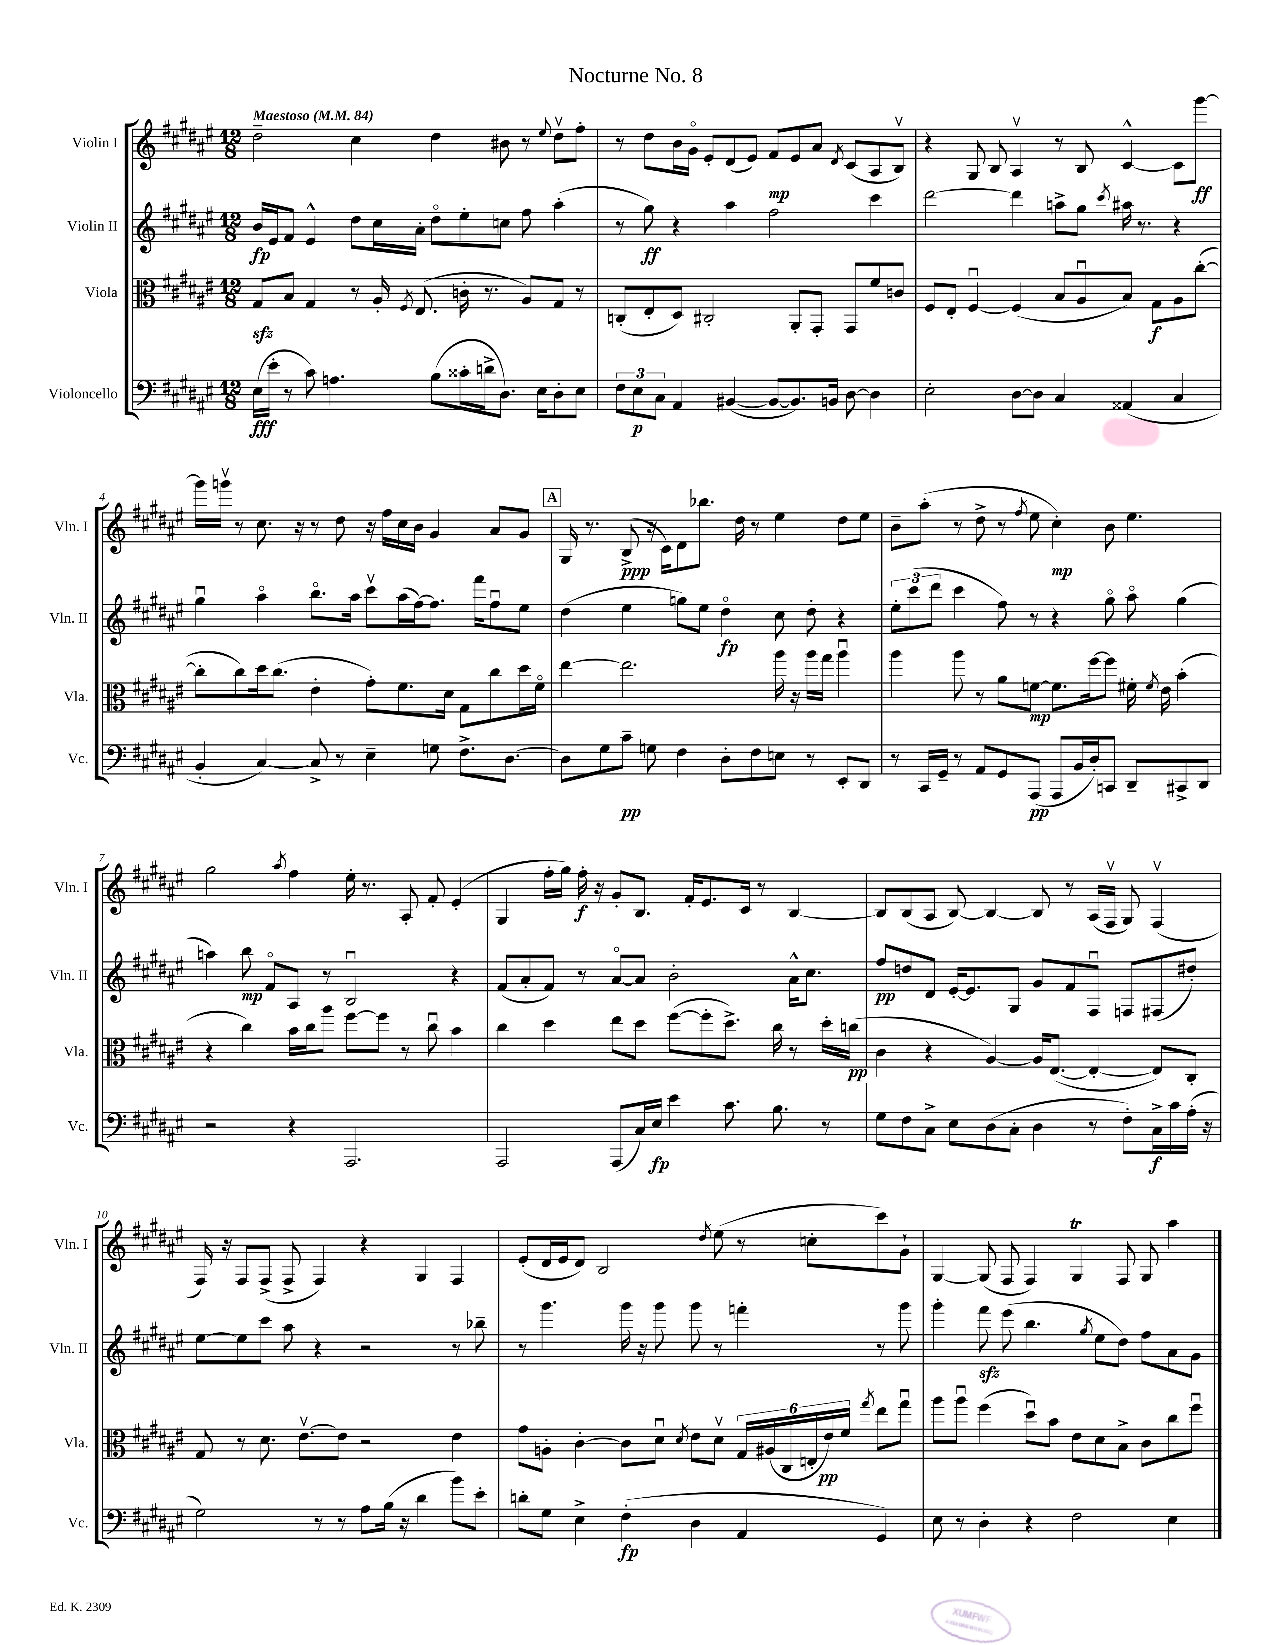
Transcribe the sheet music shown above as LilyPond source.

\header { title = "Nocturne No. 8" }
<<
\new StaffGroup <<
\new Staff = "s0" \with { instrumentName = "Violin I" shortInstrumentName = "Vln. I" } {
    \clef treble \key fis \major \numericTimeSignature \time 12/8 \tempo "Maestoso" 4 = 84
    \autoBeamOff dis''2-- cis''4 dis''4 bis'8 r8 \appoggiatura { eis''8 } dis''8[\upbow fis''8]-. |
    r8 dis''8[ b'16 gis'16]\flageolet eis'8[-. dis'8( eis'8]) fis'8[\mp eis'8 ais'8] \acciaccatura { dis'8 } cis'8[( ais8 b8]\upbow) |
    r4 gis8 b8 ais4\upbow r8 b8 cis'4~-^ cis'8[ gis'''8]~\ff |
    gis'''16[ g'''16]\upbow r8 cis''8. r16 r8 dis''8 r16 fis''16[ cis''16 b'16] gis'4 ais'8[ gis'8] |
    \mark \markup { \box "A" } gis16 r8. b8->\ppp( r16 cis'16[) dis'8 bes''8.] dis''16 r8 eis''4 dis''8[ eis''8] |
    b'8[-- ais''8]-.( r8 dis''8-> r8 \acciaccatura { fis''8 } eis''8 cis''4-.\mp) b'8 eis''4. |
    gis''2 \acciaccatura { ais''8 } fis''4 eis''16-. r8. ais8-. fis'8-. eis'4-.( |
    gis4 fis''16[-. gis''16]) fis''16-.\f r16 gis'8[-. b8.] fis'16[-. eis'8. cis'16] r8 b4~ |
    b8[ b8( ais8] b8~) b4~ b8 r8 ais16[( fis16]\upbow gis8) fis4\upbow( |
    fis16) r16 fis8[ fis8]->( fis8-> fis4) r4 gis4 fis4 |
    eis'8[-.( dis'16 eis'16 dis'8]) b2 \acciaccatura { dis''8 } eis''8( r8 c''8[-. cis'''8) gis'8]-! |
    gis4~ gis8( fis8 fis4) gis4\trill fis8 gis8 ais''4 \bar "|." |
}
\new Staff = "s1" \with { instrumentName = "Violin II" shortInstrumentName = "Vln. II" } {
    \clef treble \key fis \major \numericTimeSignature \time 12/8
    \autoBeamOff b'16[\fp eis'16 fis'8] eis'4-^ dis''8[ cis''16 ais'16]-. dis''8[\flageolet eis''8-. c''8] fis''8 ais''4-.( |
    r8 gis''8\ff) r4 ais''4 fis''2 cis'''4 |
    dis'''2~ dis'''4 a''8[-> gis''8] \acciaccatura { cis'''8 } ais''16 r8. r4 |
    gis''4\downbow ais''4\flageolet b''8.[\flageolet ais''16] cis'''8[\upbow ais''16( fis''16~) fis''8.] fis'''16[ fis''8\downbow eis''8] |
    \mark \markup { \box "A" } dis''4( eis''4 g''8[) eis''8] dis''4\flageolet\fp cis''8 dis''8-. r4 |
    \tuplet 3/2 { eis''8[-. cis'''8( dis'''8] } cis'''4 fis''8) r8 r4 gis''8\flageolet ais''8\flageolet gis''4( |
    a''4) b''8\mp fis'8[\flageolet ais8] r8 b2\downbow r4 |
    fis'8[( ais'8-. fis'8]) r8 ais'8[~\flageolet ais'8] b'2-. ais'16[-^ cis''8.] |
    fis''8[\pp d''8 dis'8] eis'16[~-. eis'8. gis8] gis'8[ fis'8 fis8]\downbow f8[ fis8( dis''8]-.) |
    eis''8[~ eis''8 cis'''8] ais''8 r4 r2 r8 bes''8-- |
    r8 gis'''4. gis'''16 r16 gis'''8 gis'''8 r8 f'''4-. r8 gis'''8 |
    gis'''4-. fis'''8\sfz eis'''8( b''4. \acciaccatura { gis''8 } eis''8[ dis''8]) fis''8[ ais'8 gis'8] \bar "|." |
}
\new Staff = "s2" \with { instrumentName = "Viola" shortInstrumentName = "Vla." } {
    \clef alto \key fis \major \numericTimeSignature \time 12/8
    \autoBeamOff gis8[\sfz b8] gis4 r8 ais16-. \acciaccatura { fis8 } eis8.( c'16-. r8. ais8[) gis8] r8 |
    c8[-.( eis8-. dis8]) cis2-. ais,8[-. gis,8]-. gis,8[ fis'8 c'8] |
    fis8[ eis8]-. fis4~\downbow fis4( b8[ ais8\downbow b8]) gis8[\f ais8 cis''8]~-.( |
    cis''8[-. cis''8) dis''16 cis''8.]( eis'4-. gis'8[-.) fis'8. dis'16] gis8[ cis''8 dis''16 fis'16]\flageolet |
    \mark \markup { \box "A" } eis''4~ eis''2. ais''16 r16 ais''16[ gis''16] ais''4\downbow |
    ais''4 ais''8 r8 ais'8[ f'8]~\mp f'8.[ fis''16~ fis''8] fis'16-. \acciaccatura { fis'8 } eis'16 b'4-.( |
    r4 cis''4) b'16[ cis''16 ais''8] fis''8[~ fis''8] r8 cis''8\downbow b'4 |
    cis''4 dis''4 eis''8[ dis''8] fis''8[~( fis''8-. dis''8.]->) cis''16 r8 dis''16[-. c''16]\pp( |
    cis'4 r4 ais4~) ais16[ eis8.]~( eis4~-. eis8[) cis8]-. |
    gis8 r8 dis'8. eis'8.[~\upbow eis'8] r2 eis'4 |
    gis'8[ a8]-. cis'4~-. cis'8[ dis'8]\downbow \acciaccatura { dis'8 } eis'8[ dis'8]\upbow \tuplet 6/4 { gis16[ ais16( cis16 e16-. eis'16\pp) fis'16] } \acciaccatura { gis''8 } eis''8[ gis''8]\downbow |
    ais''8[ ais''8]\downbow fis''4( dis''8[\downbow) b'8] eis'8[ dis'8 b8]-> cis'8[ cis''8 fis''8]\downbow \bar "|." |
}
\new Staff = "s3" \with { instrumentName = "Violoncello" shortInstrumentName = "Vc." } {
    \clef bass \key fis \major \numericTimeSignature \time 12/8
    \autoBeamOff eis16[\fff( eis'16]-. r8 cis'8) a4. b8[( cisis'16-. d'16-> dis8.]) eis16[ dis8-. eis8] |
    \tuplet 3/2 { fis8[ eis8\p cis8] } ais,4 bis,4~( bis,8[~ bis,8.) b,16] dis8~ dis4 |
    eis2-. dis8[~ dis8] cis4 aisis,4( cis4 |
    b,4-. cis4~) cis8-> r8 eis4-- g8 fis8.[-> dis8.]~ |
    \mark \markup { \box "A" } dis8[ gis8 cis'8]--\pp g8 fis4 dis8[-. fis8 e8] r8 eis,8[-. dis,8] |
    r8 cis,16[ gis,16]-- r8 ais,8[ gis,8 ais,,8]\pp( ais,,8[ b,16 dis16-.) c,8] dis,8[-- cis,8-> dis,8] |
    r2 r4 ais,,2. |
    ais,,2 ais,,8[( cis16) eis16]\fp eis'4 cis'8. b8. r8 |
    gis8[ fis8 cis8]-> eis8[ dis8( cis8]-. dis4 r8 fis8[-.) cis16->\f cis'16 ais16]-.( r16 |
    gis2) r8 r8 ais8[ b16]( r16 dis'4 b'8[) eis'8]-. |
    d'8[-. gis8] eis4-> fis4-.\fp( dis4 ais,4 gis,4) |
    eis8 r8 dis4-. r4 fis2 eis4 \bar "|." |
}
>>
>>
